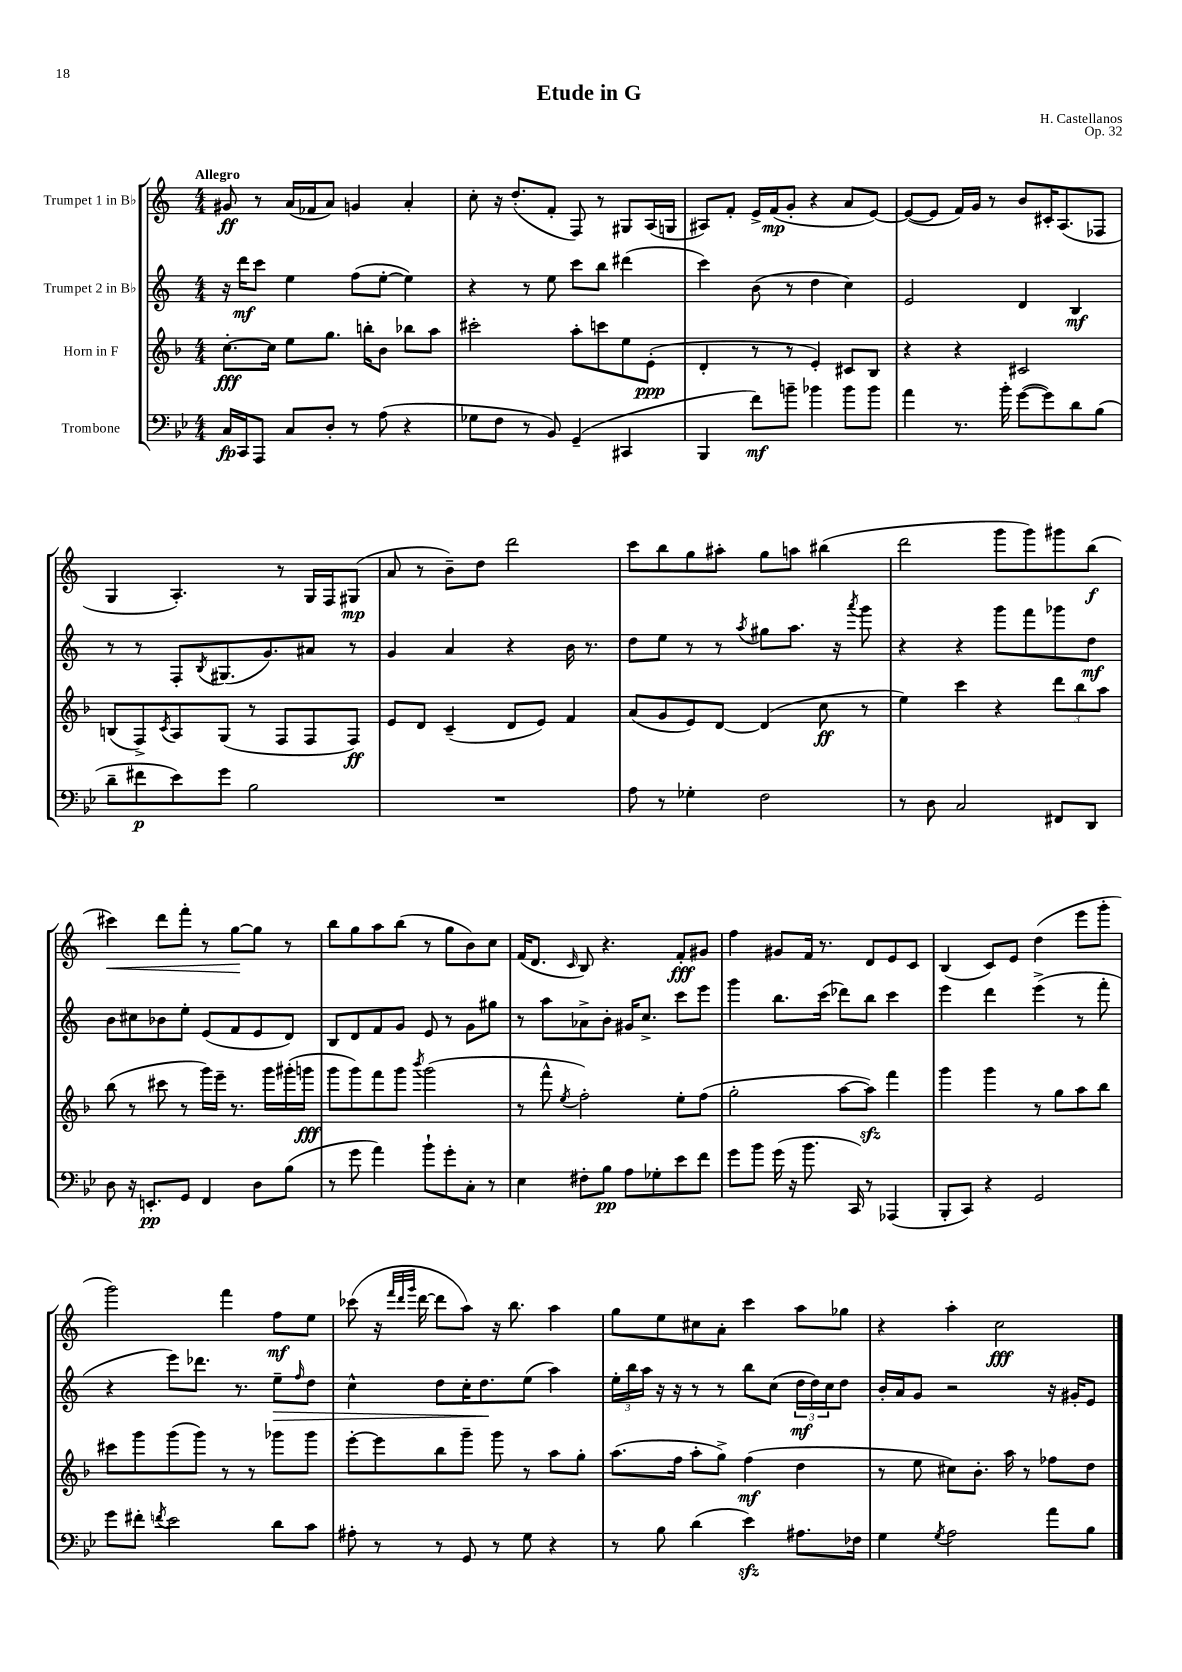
\header { title = "Etude in G" composer = "H. Castellanos" opus = "Op. 32" }
<<
\new StaffGroup <<
\new Staff = "s0" \with { instrumentName = "Trumpet 1 in Bb" } {
    \clef treble \key c \major \numericTimeSignature \time 4/4 \tempo "Allegro"
    gis'8\ff r8 a'16( fes'16 a'8) g'4 a'4-. |
    c''8-. r16 d''8.-.( f'8-. f8) r8 gis8 a16( g16 |
    ais8) f'8-. e'16-> f'16\mp( g'8-. r4 a'8 e'8~) |
    e'8~( e'8 f'16) g'16 r8 b'8 cis'16-. a8.( fes8 |
    g4 a4.-.) r8 g16 f16 gis8\mp( |
    a'8 r8 b'8--) d''8 d'''2 |
    c'''8 b''8 g''8 ais''8-. g''8 a''8 bis''4( |
    d'''2 g'''8 g'''8) gis'''8 b''8\f( |
    cis'''4\<) d'''8 f'''8-. r8 g''8~\! g''8 r8 |
    b''8 g''8 a''8 b''8( r8 g''8 b'8) c''8 |
    f'16( d'8. \grace { c'16 } b8) r4. f'8-.\fff gis'8 |
    f''4 gis'8 f'16 r8. d'8 e'8 c'8 |
    b4( c'8) e'8 d''4( e'''8 g'''8-. |
    g'''2) f'''4 f''8\mf e''8 |
    ces'''8( r16 \grace { f'''32 d'''32 g'''32 } d'''16~ d'''8 a''8) r16 b''8. a''4 |
    g''8 e''8 cis''8 a'8-. c'''4 a''8 ges''8 |
    r4 a''4-. c''2\fff \bar "|." |
}
\new Staff = "s1" \with { instrumentName = "Trumpet 2 in Bb" } {
    \clef treble \key c \major \numericTimeSignature \time 4/4
    r16 d'''16\mf c'''8 e''4 f''8( e''8~-. e''4) |
    r4 r8 e''8 c'''8 b''8 dis'''4( |
    c'''4) b'8( r8 d''4 c''4) |
    e'2 d'4 b4\mf |
    r8 r8 f8-. \acciaccatura { b8 } gis8.( g'8.) ais'8 r8 |
    g'4 a'4 r4 b'16 r8. |
    d''8 e''8 r8 r8 \acciaccatura { a''8 } gis''8 a''8. r16 \acciaccatura { a'''8 } g'''8 |
    r4 r4 g'''8 f'''8 ges'''8 d''8\mf |
    b'8 cis''8 bes'8 e''8-. e'8( f'8 e'8 d'8) |
    b8 d'8 f'8 g'8 e'8 r8 g'8 gis''8 |
    r8 a''8 aes'8-> b'8-. gis'16 c''8.-> c'''8 e'''8 |
    g'''4 b''8. c'''16( des'''8) b''8 c'''4 |
    e'''4 d'''4 e'''4->( r8 f'''8-. |
    r4 e'''8) des'''8. r8. e''8--\> \grace { f''16 } d''8 |
    c''4-^ d''8 c''16-. d''8.\! e''8( a''4) |
    \tuplet 3/2 { e''16-. b''16 a''16 } r16 r16 r8 r8 b''8 c''8( \tuplet 3/2 { d''16\mf d''16) c''16 } d''8 |
    b'16-. a'16 g'8 r2 r16 gis'16-. e'8 \bar "|." |
}
\new Staff = "s2" \with { instrumentName = "Horn in F" } {
    \clef treble \key f \major \numericTimeSignature \time 4/4
    c''8.~-.\fff c''16 e''8 g''8. b''16-. bes'8 bes''8 a''8 |
    cis'''2-. a''8-. c'''8 e''8 e'8-.\ppp( |
    d'4-. r8 r8 e'4-.) cis'8 bes8 |
    r4 r4 cis'2 |
    b8( f8->) \acciaccatura { c'8 } a8 g8( r8 f8 f8 f8\ff) |
    e'8 d'8 c'4--( d'8 e'8) f'4 |
    a'8( g'8 e'8) d'8~ d'4( c''8\ff r8 |
    e''4) c'''4 r4 \tuplet 3/2 { d'''8 bes''8 a''8 } |
    bes''8( r8 cis'''8 r8 g'''16) e'''16-- r8. g'''16 gis'''16-.( g'''16\fff |
    g'''8 g'''8) f'''8 g'''8 \acciaccatura { bes'''8 } g'''2( |
    r8 f'''8-^ \acciaccatura { e''8 } f''2-.) e''8-. f''8( |
    g''2-. a''8~ a''8\sfz) f'''4 |
    g'''4 g'''4 r8 g''8 a''8 bes''8 |
    cis'''8 g'''8 g'''8( g'''8) r8 r8 ges'''8 ges'''8 |
    e'''8~-. e'''8 bes''8 g'''8-- g'''8 r8 a''8 g''8-. |
    a''8.( f''16 a''8-. g''8->) f''4\mf( d''4 |
    r8 e''8 cis''8) bes'8.-. a''16 r8 fes''8 d''8 \bar "|." |
}
\new Staff = "s3" \with { instrumentName = "Trombone" } {
    \clef bass \key bes \major \numericTimeSignature \time 4/4
    c16\fp c,16 a,,8 c8 d8-. r8 a8( r4 |
    ges8 f8 r8 bes,8) g,4--( cis,4 |
    bes,,4 f'8\mf) b'8-- bes'4 bes'8 bes'8 |
    a'4 r8. bes'16-. g'8~( g'8) d'8 bes8( |
    d'8-- fis'8\p ees'8) g'8 bes2 |
    R1 |
    a8 r8 ges4-. f2 |
    r8 d8 c2 fis,8 d,8 |
    d8 r16 e,8.-.\pp g,8 f,4 d8 bes8( |
    r8 g'8 a'4) bes'8-! g'8-. c8-. r8 |
    ees4 fis8-. bes8\pp a8 ges8-. ees'8 f'8 |
    g'8 bes'8 g'16( r16 bes'8. c,16) r8 aes,,4( |
    bes,,8-. c,8) r4 g,2 |
    g'8 fis'8-. \acciaccatura { f'8 } ees'2 d'8 c'8 |
    ais8-. r8 r8 g,8 r8 g8 r4 |
    r8 bes8 d'4( ees'4\sfz) ais8. fes16 |
    g4 \acciaccatura { g8 } a2 a'8 bes8 \bar "|." |
}
>>
>>
\layout { \context { \Score \remove "Bar_number_engraver" } }
